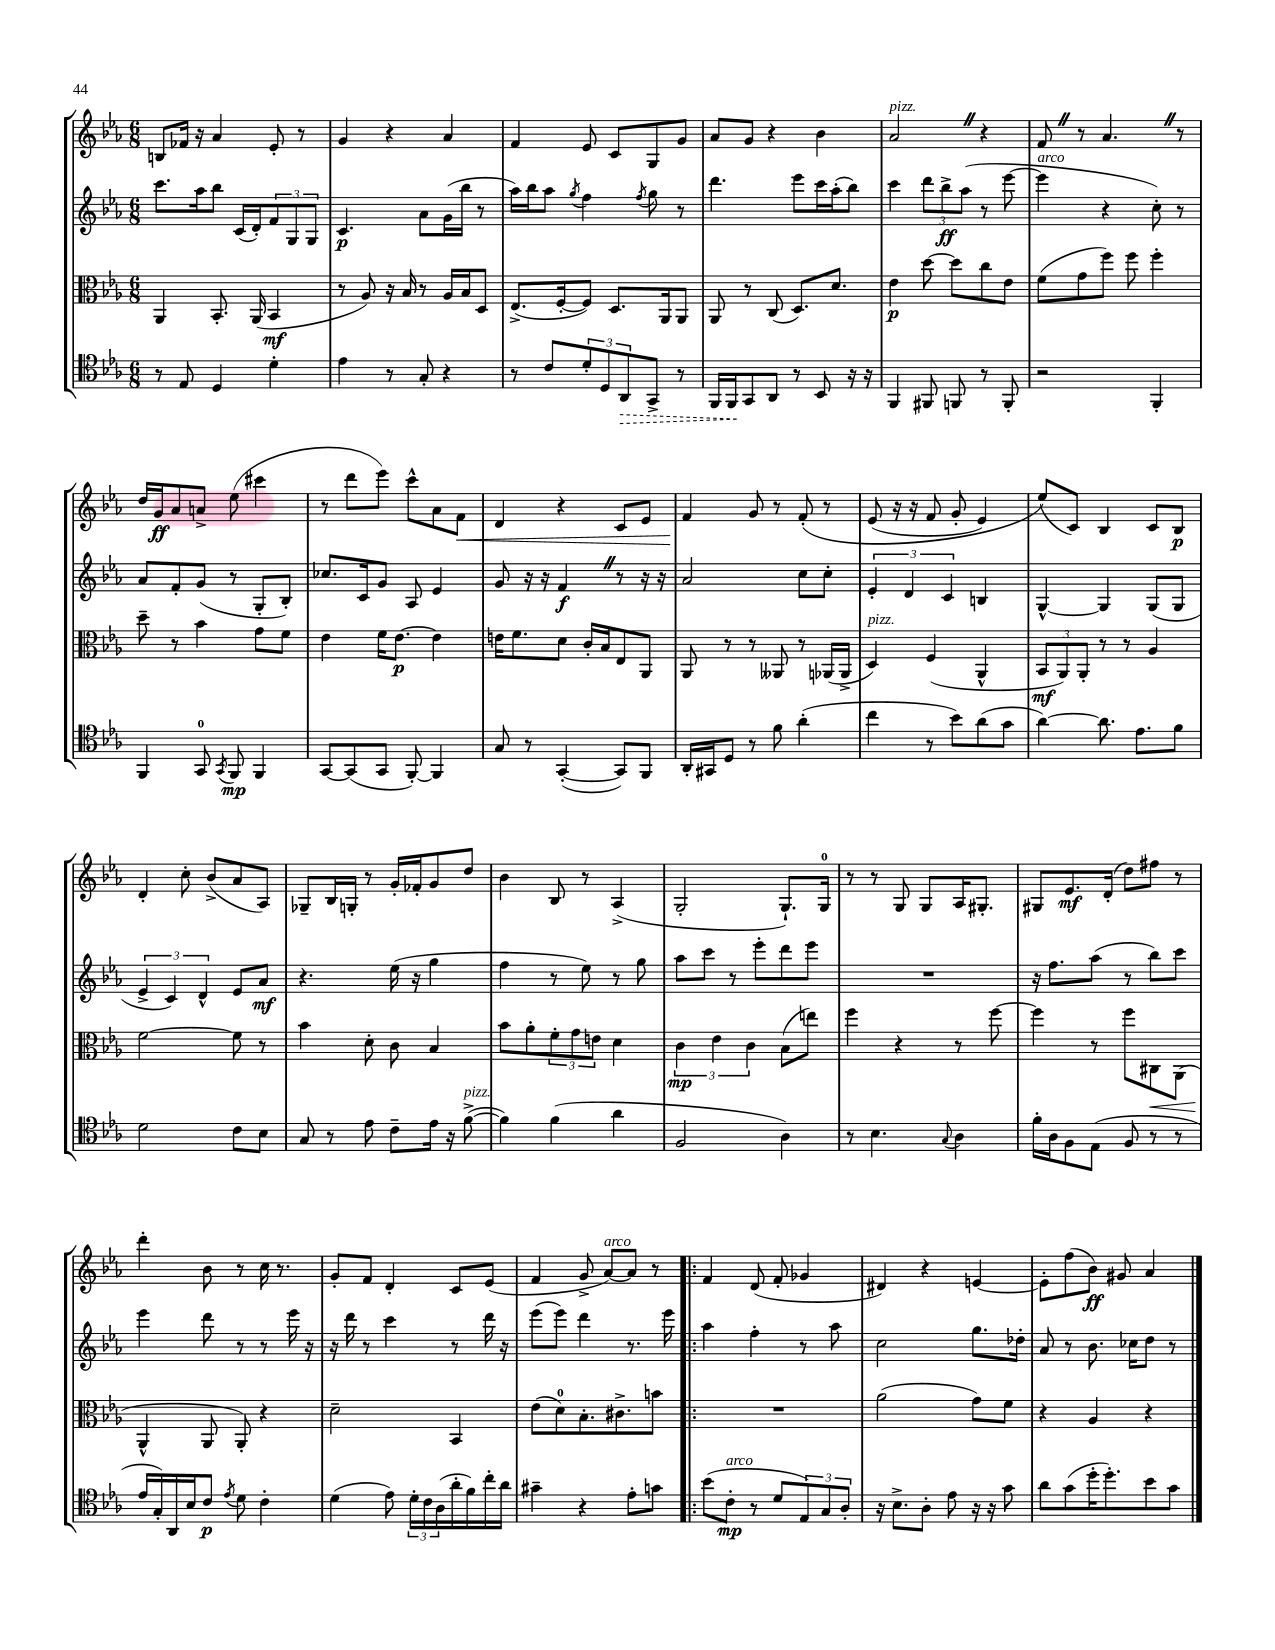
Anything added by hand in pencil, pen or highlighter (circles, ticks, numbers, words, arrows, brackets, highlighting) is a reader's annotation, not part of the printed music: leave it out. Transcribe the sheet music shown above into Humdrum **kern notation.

**kern	**kern	**kern	**kern
*staff4	*staff3	*staff2	*staff1
*clefC4	*clefC3	*clefG2	*clefG2
*k[b-e-a-]	*k[b-e-a-]	*k[b-e-a-]	*k[b-e-a-]
*M6/8	*M6/8	*M6/8	*M6/8
8r	4AA-	8.ccc	8B
8E-	.	.	16f-
.	.	16aa-	16r
4D	8.BB-'	8bb-	4a-
.	.	(16c	.
.	(16AA-	16d')	.
4d'	4BB-	12f	8e-'
.	.	12G	.
.	.	.	8r
.	.	12G	.
=	=	=	=
4e-	8r	4.c	4g
.	8A-)	.	.
8r	16r	.	4r
.	16B-	.	.
8G'	8r	8a-	.
4r	16A-	(16g	4a-
.	16B-	16bb-	.
.	8D	8r	.
=	=	=	=
8r	(8.E-^	16aa-)	4f
.	.	16bb-	.
8c	.	8aa-	.
.	[16F'	.	.
.	.	8qgg	.
12d'	8F])	4ff	8e-
12D	.	.	.
.	8.D	.	8c
12AA-	.	.	.
.	.	8qff	.
8GG^	.	8gg	8G
.	16AA-	.	.
8r	8AA-	8r	8g
=	=	=	=
16FF	8AA-	4.ddd	8a-
16FF	.	.	.
8GG	8r	.	8g
8AA-	(8C	.	4r
8r	8.D)	8eee-	.
8BB-	.	16ccc	4b-
.	8.d	(16aa-'	.
16r	.	8bb-)	.
16r	.	.	.
=	=	=	=
4FF	4e-	4ccc	2a-
8FF#	[8dd	12ddd	.
.	.	12bb-^	.
8FF	8dd]	.	.
.	.	(12aa-	.
8r	8cc	8r	4r
8FF'	8e-	[8eee-	.
=	=	=	=
2r	(8f	4eee-]	8f
.	8g	.	8r
.	8ff)	4r	4.a-
.	8ff	.	.
4FF'	4ff'	8cc')	.
.	.	8r	8r
=	=	=	=
4FF	8dd~	8a-	16dd
.	.	.	16g
.	8r	8f'	8a-
8GG	4b-	(8g	8a^
8qGG	.	.	.
8FF	.	8r	(8ee-
4FF	8g	8G'	4ccc#
.	8f	8B-')	.
=	=	=	=
[8GG	4e-	8.cc-	8r
(8GG]	.	.	8ddd
.	.	16c	.
8GG	16f	8g	8eee-)
.	[8.e-	.	.
[8FF')	.	8A-	8ccc^^
4FF]	4e-]	4e-	8a-
.	.	.	8f
=	=	=	=
8G	16e	8g	4d
.	8.f	.	.
8r	.	16r	.
.	.	16r	.
([4GG'	8d	4f	4r
.	16c'	.	.
.	16B-	.	.
8GG])	8E-	8r	8c
8FF	8AA-	16r	8e-
.	.	16r	.
=	=	=	=
16AA-'	8AA-	2a-	4f
16GG#	.	.	.
8D	8r	.	.
8r	8r	.	8g
8f	8AA--	.	8r
(4a-'	8r	8cc	&(8f'
.	(16AA-	8cc'	8r
.	16AA-^	.	.
=	=	=	=
4cc	4D)	6e-'	(8e-
.	.	.	16r
.	.	6d	.
.	.	.	16r
8r	(4F	.	8f
.	.	6c	.
8b-)	.	.	8g'
(8a-	4AA-^^	4B	4e-)
8g	.	.	.
=	=	=	=
[4a-)	12BB-	[4G^^	(8ee-&)
.	12AA-)	.	.
.	.	.	8c)
.	12AA-'	.	.
8.a-]	8r	4G]	4B-
.	8r	.	.
8.e-	.	.	.
.	4A-	(8G	8c
8f	.	8G	8B-
=	=	=	=
2d	[2f	6e-^	4d'
.	.	6c)	.
.	.	.	8cc'
.	.	6d^^	.
.	.	.	(8b-^
8c	8f]	8e-	8a-
8B-	8r	8a-	8A-)
=	=	=	=
8G	4b-	4.r	8G-~
8r	.	.	16B-
.	.	.	16G'
8e-	8d'	.	8r
8c~	8c	(16ee-	16g'
.	.	16r	16f-'
16e-	4B-	4gg	8g
16r	.	.	.
([8f^	.	.	8dd
=	=	=	=
4f])	8b-	4ff	4b-
.	8a-'	.	.
(4f	12f'	8r	8B-
.	12g	.	.
.	.	8ee-)	8r
.	12e	.	.
4a-	4d	8r	(4A-^
.	.	8gg	.
=	=	=	=
2F	6c	8aa-	2G'
.	.	8ccc	.
.	6e-	.	.
.	.	8r	.
.	6c	.	.
.	.	8eee-'	.
4A-)	(8B-	8ddd	8.G`)
.	8ee)	8eee-	.
.	.	.	16G
=	=	=	=
8r	4ff	2.r	8r
4.B-	.	.	8r
.	4r	.	8G
.	.	.	8G
8qqG	.	.	.
4A-	8r	.	16A-
.	.	.	8.G#'
.	[8ff	.	.
=	=	=	=
16f'	4ff]	16r	8G#
16A-	.	8.ff	.
8F	.	.	8.e-
(8E-	8r	(8aa-	.
.	.	.	(16d'
8F	8ff	8r	8dd)
8r	8C#	8bb-)	8ff#
8r	(8AA-	8ccc	8r
=	=	=	=
16e-	4AA-^^	4eee-	4ddd'
16G')	.	.	.
16AA-	.	.	.
16B-	.	.	.
8c	8AA-	8ddd	8b-
8qe-	.	.	.
8d	8AA-')	8r	8r
4c'	4r	8r	16cc
.	.	.	8.r
.	.	16eee-	.
.	.	16r	.
=	=	=	=
(4d	2d~	16r	8g'
.	.	16ddd	.
.	.	8r	8f
8e-)	.	4ccc	4d'
24d'	.	.	.
24c	.	.	.
(24A-	.	.	.
16a-'	4BB-	8r	8c
16f)	.	.	.
16cc'	.	16ddd	(8e-
16a-	.	16r	.
=	=	=	=
4g#~	(8e-	(8eee-	4f
.	8d)	8eee-)	.
4r	8.B-'	4ddd	8g^
.	.	.	[8a-)
.	8.c#^	.	.
8e-'	.	8.r	8a-]
8g	8b	.	8r
.	.	16eee-	.
=!|:	=!|:	=!|:	=!|:
(8b-	2.r	4aa-	4f
8c'	.	.	.
8r	.	4ff'	(8d
8d	.	.	8f'
12E-)	.	8r	4g-
12G	.	.	.
.	.	8aa-	.
12A-'	.	.	.
=	=	=	=
16r	(2a-	2cc	4d#)
8.B-^	.	.	.
8A-'	.	.	4r
8e-	.	.	.
16r	8g)	8.gg	[4e
16r	.	.	.
8g	8f	.	.
.	.	16dd-'	.
=	=	=	=
8a-	4r	8a-	8e']
(8g	.	8r	(8ff
16dd'	4A-	8.b-	8b-)
8.dd')	.	.	.
.	.	.	8g#
.	.	16cc-	.
8b-	4r	8dd	4a-
8g	.	8r	.
==	==	==	==
*-	*-	*-	*-
